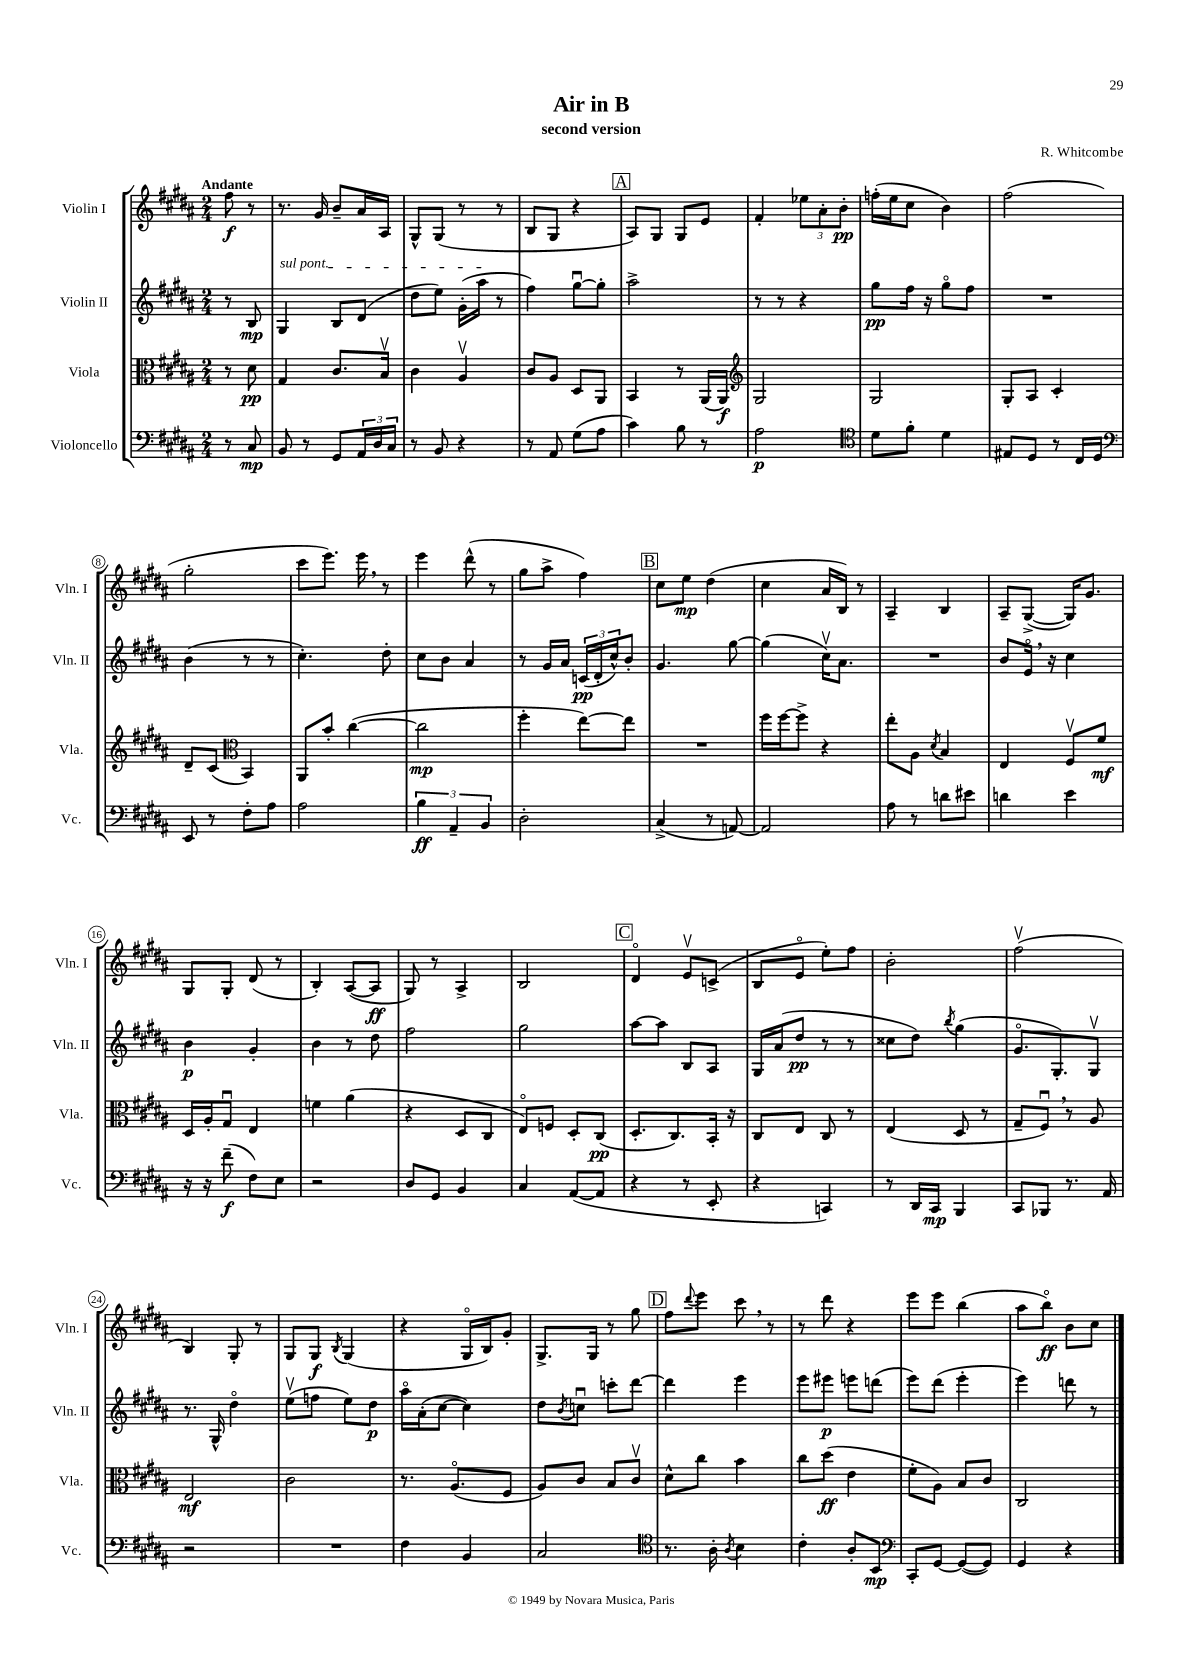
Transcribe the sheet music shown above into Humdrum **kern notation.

**kern	**dynam	**kern	**dynam	**kern	**dynam	**kern	**dynam
*part4	*part4	*part3	*part3	*part2	*part2	*part1	*part1
*staff4	*staff4	*staff3	*staff3	*staff2	*staff2	*staff1	*staff1
*I"Violoncello	*	*I"Viola	*	*I"Violin II	*	*I"Violin I	*
*I'Vc.	*	*I'Vla.	*	*I'Vln. II	*	*I'Vln. I	*
*clefF4	*	*clefC3	*	*clefG2	*	*clefG2	*
*k[f#c#g#d#a#]	*	*k[f#c#g#d#a#]	*	*k[f#c#g#d#a#]	*	*k[f#c#g#d#a#]	*
*M2/4	*	*M2/4	*	*M2/4	*	*M2/4	*
=	=	=	=	=	=	=	=
!	!	!	!	!	!	!LO:TX:a:B:t=Andante	!
8r	.	8r	.	8r	.	8ff#\	f
8C#/	mp	8d#\	pp	8B/	mp	8r	.
=1	=1	=1	=1	=1	=1	=1	=1
!	!	!	!	!LO:TX:a:i:t=sul pont.	!	!	!
8BB/	.	4G#/	.	4G#/	.	8.r	.
8r	.	.	.	.	.	.	.
.	.	.	.	.	.	16g#/	.
8GG#/L	.	8.c#/L	.	8B/L	.	8b~/L	.
24AA#/L	.	.	.	(8d#/J	.	16a#/L	.
24D#/	.	.	.	.	.	.	.
.	.	16Bv/Jk	.	.	.	16A#/JJ	.
24C#/JJ	.	.	.	.	.	.	.
=2	=2	=2	=2	=2	=2	=2	=2
8r	.	4c#\	.	8dd#\L	.	8G#^^/L	.
8BB/	.	.	.	8ee\J)	.	(8G#/J	.
4r	.	4A#v/	.	(16g#'\LL	.	8r	.
.	.	.	.	16aa#\JJ	.	.	.
.	.	.	.	8r	.	8r	.
=3	=3	=3	=3	=3	=3	=3	=3
8r	.	8c#/L	.	4ff#\)	.	8B/L	.
8AA#/	.	8A#/J	.	.	.	8G#/J	.
(8G#\L	.	8D#/L	.	[8gg#u\L	.	4r	.
8A#\J	.	8AA#/J	.	8gg#'\J]	.	.	.
!!LO:REH:place=s1:t=A
=4	=4	=4	=4	=4	=4	=4	=4
4c#\)	.	4BB/	.	2aa#^\	.	8A#/L)	.
.	.	.	.	.	.	8G#/J	.
8B\	.	8r	.	.	.	8G#/L	.
8r	.	(16AA#/LL	.	.	.	8e/J	.
.	.	16AA#/JJ)	f	.	.	.	.
=5	=5	=5	=5	=5	=5	=5	=5
*	*	*clefG2	*	*	*	*	*
2A#\	p	2G#/	.	8r	.	4f#'/	.
.	.	.	.	8r	.	.	.
.	.	.	.	4r	.	12ee-X\L	.
.	.	.	.	.	.	12a#'\	.
.	.	.	.	.	.	12b'\J	pp
=6	=6	=6	=6	=6	=6	=6	=6
*clefC4	*	*	*	*	*	*	*
8d#\L	.	2G#/	.	8gg#\L	pp	(16ffn'\LL	.
.	.	.	.	.	.	16ee\J	.
8f#'\J	.	.	.	16ff#\Jk	.	8cc#\J	.
.	.	.	.	16r	.	.	.
4d#\	.	.	.	8gg#\L	.	4b\)	.
.	.	.	.	8ff#\J	.	.	.
=7	=7	=7	=7	=7	=7	=7	=7
8E#X/L	.	8G#'/L	.	2r	.	(2ff#\	.
8D#/J	.	8A#/J	.	.	.	.	.
8r	.	4c#'/	.	.	.	.	.
16C#/LL	.	.	.	.	.	.	.
16D#/JJ	.	.	.	.	.	.	.
!!LO:LB:g=z
=8	=8	=8	=8	=8	=8	=8	=8
*clefF4	*	*	*	*	*	*	*
8EE/	.	8d#~/L	.	(4b\	.	2gg#'\	.
8r	.	(8c#/J	.	.	.	.	.
*	*	*clefC3	*	*	*	*	*
8F#'\L	.	4BB/)	.	8r	.	.	.
8A#\J	.	.	.	8r	.	.	.
=9	=9	=9	=9	=9	=9	=9	=9
2A#\	.	8AA#/L	.	4.cc#'\)	.	8ccc#\L	.
.	.	8b'/J	.	.	.	8.eee\J)	.
.	.	([4cc#\	.	.	.	.	.
.	.	.	.	.	.	16eee,\	.
.	.	.	.	8dd#'\	.	8r	.
=10	=10	=10	=10	=10	=10	=10	=10
6B\	ff	2cc#\]	mp	8cc#\L	.	4eee\	.
.	.	.	.	8b\J	.	.	.
6AA#~/	.	.	.	.	.	.	.
.	.	.	.	4a#/	.	(8ddd#^^\	.
6BB/	.	.	.	.	.	.	.
.	.	.	.	.	.	8r	.
=11	=11	=11	=11	=11	=11	=11	=11
2D#'\	.	4ff#'\	.	8r	.	8gg#\L	.
.	.	.	.	16g#/LL	.	8aa#^\J	.
.	.	.	.	16a#/JJ	.	.	.
.	.	[8ee\L)	.	(24cn/LL	pp	4ff#\)	.
.	.	.	.	24d#'/	.	.	.
.	.	.	.	24cc#^^/J)	.	.	.
.	.	8ee\J]	.	8b'/J	.	.	.
!!LO:REH:place=s1:t=B
=12	=12	=12	=12	=12	=12	=12	=12
(4C#^/	.	2r	.	4.g#/	.	8cc#\L	.
.	.	.	.	.	.	8ee\J	mp
8r	.	.	.	.	.	(4dd#\	.
[8AAn/)	.	.	.	[8gg#\	.	.	.
=13	=13	=13	=13	=13	=13	=13	=13
2AA/]	.	16ff#\LL	.	(4gg#\]	.	4cc#\	.
.	.	[16ff#\J	.	.	.	.	.
.	.	8ff#^\J]	.	.	.	.	.
.	.	4r	.	16cc#v\KL)	.	16a#/LL	.
.	.	.	.	8.a#\J	.	16B/JJ)	.
.	.	.	.	.	.	8r	.
=14	=14	=14	=14	=14	=14	=14	=14
8A#\	.	8ee'\L	.	2r	.	4A#~/	.
8r	.	8A#\J	.	.	.	.	.
.	.	8qd#/	.	.	.	.	.
8dn\L	.	4B/	.	.	.	4B/	.
8e#X\J	.	.	.	.	.	.	.
=15	=15	=15	=15	=15	=15	=15	=15
4dn\	.	4E/	.	8b/L	.	8A#~/L	.
.	.	.	.	16e,/Jk	.	([8G#^/J	.
.	.	.	.	16r	.	.	.
4e\	.	8F#v/L	.	4cc#\	.	16G#/KL])	.
.	.	.	.	.	.	8.g#/J	.
.	.	8f#/J	mf	.	.	.	.
!!LO:LB:g=z
=16	=16	=16	=16	=16	=16	=16	=16
16r	.	16D#/LL	.	4b\	p	8G#/L	.
16r	.	16A#'/J	.	.	.	.	.
(8f#~\	f	8G#u/J	.	.	.	8G#'/J	.
8F#\L)	.	4E/	.	4g#'/	.	(8d#/	.
8E\J	.	.	.	.	.	8r	.
=17	=17	=17	=17	=17	=17	=17	=17
2r	.	4fn\	.	4b\	.	4B'/)	.
.	.	(4a#\	.	8r	.	([8A#/L	.
.	.	.	.	8dd#\	.	8A#/J]	ff
=18	=18	=18	=18	=18	=18	=18	=18
8D#/L	.	4r	.	2ff#\	.	8G#/)	.
8GG#/J	.	.	.	.	.	8r	.
4BB/	.	8D#/L	.	.	.	4A#^/	.
.	.	8C#/J	.	.	.	.	.
=19	=19	=19	=19	=19	=19	=19	=19
4C#/	.	8E/L)	.	2gg#\	.	2B/	.
.	.	8Fn/J	.	.	.	.	.
([8AA#/L	.	8D#'/L	.	.	.	.	.
8AA#/J]	.	(8C#/J	pp	.	.	.	.
!!LO:REH:place=s1:t=C
=20	=20	=20	=20	=20	=20	=20	=20
4r	.	8.D#'/L	.	[8aa#\L	.	4d#/	.
.	.	.	.	8aa#\J]	.	.	.
.	.	8.C#/)	.	.	.	.	.
8r	.	.	.	8B/L	.	8ev/L	.
8EE'/	.	16BB'/Jk	.	8A#/J	.	(8cn^/J	.
.	.	16r	.	.	.	.	.
=21	=21	=21	=21	=21	=21	=21	=21
4r	.	8C#/L	.	16G#/LL	.	8B/L	.
.	.	.	.	(16a#/J	.	.	.
.	.	8E/J	.	8dd#/J	pp	8e/J	.
4CCn/)	.	8C#/	.	8r	.	8ee'\L)	.
.	.	8r	.	8r	.	8ff#\J	.
=22	=22	=22	=22	=22	=22	=22	=22
8r	.	(4E/	.	8cc##X\L	.	2b'\	.
16DD#/LL	.	.	.	8dd#\J)	.	.	.
16CC#/JJ	mp	.	.	.	.	.	.
.	.	.	.	8qbb/	.	.	.
4BBB/	.	8D#/	.	(4gg#\	.	.	.
.	.	8r	.	.	.	.	.
=23	=23	=23	=23	=23	=23	=23	=23
8CC#/L	.	8G#~/L	.	8.g#/L	.	(2ff#v\	.
8BBB-X/J	.	8F#u,/J)	.	.	.	.	.
.	.	.	.	8.G#'/)	.	.	.
8.r	.	8r	.	.	.	.	.
.	.	8A#/	.	8G#v/J	.	.	.
16AA#/	.	.	.	.	.	.	.
!!LO:LB:g=z
=24	=24	=24	=24	=24	=24	=24	=24
2r	.	2E/	mf	8.r	.	4B/)	.
.	.	.	.	16G#^^/	.	.	.
.	.	.	.	4dd#\	.	8G#'/	.
.	.	.	.	.	.	8r	.
=25	=25	=25	=25	=25	=25	=25	=25
2r	.	2c#\	.	(8eev\L	.	8G#/L	.
.	.	.	.	8ffn\J	.	8G#/J	f
.	.	.	.	.	.	8qB/	.
.	.	.	.	8ee\L)	.	(4G#/	.
.	.	.	.	8dd#\J	p	.	.
=26	=26	=26	=26	=26	=26	=26	=26
4F#\	.	8.r	.	16aa#\LL	.	4r	.
.	.	.	.	(16a#'\J	.	.	.
.	.	.	.	[8cc#\J	.	.	.
.	.	(8.A#/L	.	.	.	.	.
4BB/	.	.	.	4cc#\])	.	16G#/LL	.
.	.	.	.	.	.	16B/J)	.
.	.	8F#/J	.	.	.	8g#'/J	.
=27	=27	=27	=27	=27	=27	=27	=27
2C#/	.	8A#/L)	.	8dd#\L	.	8.G#^/L	.
.	.	.	.	8qb/	.	.	.
.	.	8c#/J	.	8ccnu\J	.	.	.
.	.	.	.	.	.	16G#/Jk	.
.	.	8B/L	.	8cccn'\L	.	8r	.
.	.	8c#v/J	.	[8ddd#\J	.	8gg#\	.
!!LO:REH:place=s1:t=D
=28	=28	=28	=28	=28	=28	=28	=28
*clefC4	*	*	*	*	*	*	*
8.r	.	8d#^^\L	.	4ddd#\]	.	8ff#\L	.
.	.	.	.	.	.	8qqddd#/	.
.	.	8cc#\J	.	.	.	8eee\J	.
16A#'\	.	.	.	.	.	.	.
8qA#/	.	.	.	.	.	.	.
4B\	.	4b\	.	4eee\	.	8ccc#,\	.
.	.	.	.	.	.	8r	.
=29	=29	=29	=29	=29	=29	=29	=29
4c#'\	.	8cc#\L	.	8eee\L	.	8r	.
.	.	(8dd#\J	ff	8eee#X\J	p	8ddd#\	.
8A#'/L	.	4e\	.	8eeen\L	.	4r	.
8BB/J	mp	.	.	(8dddn\J	.	.	.
=30	=30	=30	=30	=30	=30	=30	=30
*clefF4	*	*	*	*	*	*	*
8CC#'/L	.	8f#'\L	.	8eee\L)	.	8eee\L	.
[8GG#/J	.	8A#\J)	.	(8ddd#\J	.	8eee\J	.
(8GG#/L_	.	8B/L	.	4eee'\	.	(4bb\	.
8GG#/J])	.	8c#/J	.	.	.	.	.
=31	=31	=31	=31	=31	=31	=31	=31
4GG#/	.	2C#/	.	4eee\)	.	8aa#\L	.
.	.	.	.	.	.	8bb\J)	ff
4r	.	.	.	8dddn\	.	8b\L	.
.	.	.	.	8r	.	8cc#\J	.
==	==	==	==	==	==	==	==
*-	*-	*-	*-	*-	*-	*-	*-
